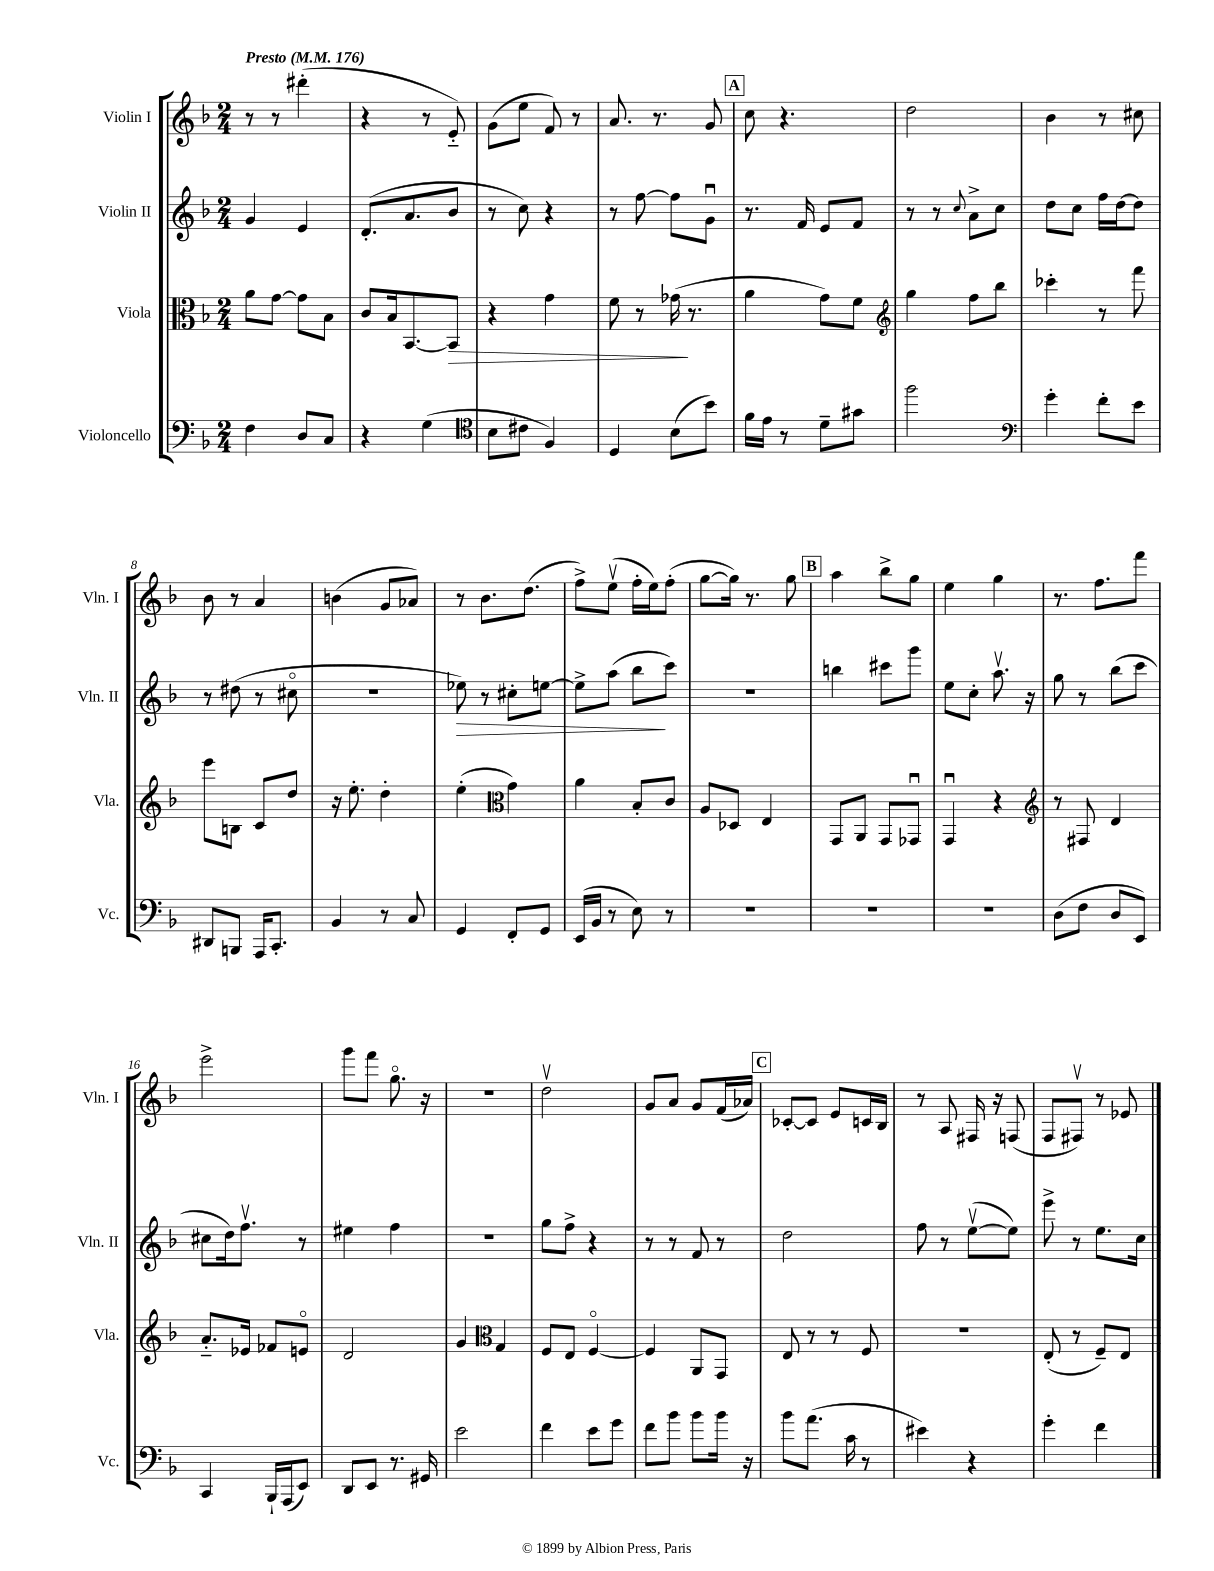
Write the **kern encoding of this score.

**kern	**kern	**kern	**kern
*staff4	*staff3	*staff2	*staff1
*clefF4	*clefC3	*clefG2	*clefG2
*k[b-]	*k[b-]	*k[b-]	*k[b-]
*M2/4	*M2/4	*M2/4	*M2/4
*MM176	*MM176	*MM176	*MM176
4F	8a	4g	8r
.	[8g	.	8r
8D	8g]	4e	(4ddd#'
8C	8B-	.	.
=	=	=	=
4r	8c	(8.d'	4r
.	16B-	.	.
.	[8.BB-	8.a	.
(4G	.	.	8r
.	8BB-]	8b-	8e'~)
=	=	=	=
*clefC4	*	*	*
8B-	4r	8r	(8g
8c#	.	8cc)	8ee
4F)	4g	4r	8f)
.	.	.	8r
=	=	=	=
4D	8f	8r	8.a
.	8r	[8ff	.
.	.	.	8.r
(8B-	(16g-	8ff]	.
.	8.r	.	.
8b-)	.	8gu	8g
=	=	=	=
16f	4a	8.r	8cc
16e	.	.	.
8r	.	.	4.r
.	.	16f	.
8d~	8g)	8e	.
8g#	8f	8f	.
=	=	=	=
*	*clefG2	*	*
2ff	4gg	8r	2dd
.	.	8r	.
.	.	8qqcc	.
.	8ff	8a^	.
.	8bb-	8cc	.
=	=	=	=
*clefF4	*	*	*
4g'	4ccc-'	8dd	4b-
.	.	8cc	.
8f'	8r	16ff	8r
.	.	[16dd	.
8e	8fff	8dd]	8cc#
=	=	=	=
8DD#	8eee	8r	8b-
8BBB	8B	(8dd#	8r
16AAA	8c	8r	4a
8.CC'	.	.	.
.	8dd	8cc#o	.
=	=	=	=
4BB-	16r	2r	(4b
.	8.ee'	.	.
8r	4dd'	.	8g
8C	.	.	8a-)
=	=	=	=
4GG	(4ee'	8ee-)	8r
.	.	8r	8.b-
*	*clefC3	*	*
8FF'	4g)	8cc#'	.
.	.	.	(8.dd
8GG	.	[8ee	.
=	=	=	=
(16EE	4a	8ee^]	8ff^)
16BB-	.	.	.
8r	.	(8aa	(8eev
8E)	8B-'	8bb-	16ff'
.	.	.	16ee)
8r	8c	8ccc)	(8ff'
=	=	=	=
2r	8A	2r	[8gg
.	8D-	.	16gg])
.	.	.	8.r
.	4E	.	.
.	.	.	8gg
=	=	=	=
2r	8GG	4bb	4aa
.	8AA	.	.
.	8GG	8ccc#	8bb-^
.	8GG-u	8ggg	8gg
=	=	=	=
2r	4GGu	8ee	4ee
.	.	8cc'	.
.	4r	8.aav	4gg
.	.	16r	.
=	=	=	=
*	*clefG2	*	*
(8D	8r	8gg	8.r
8F	8F#	8r	.
.	.	.	8.ff
8D	4d	(8bb-	.
8EE)	.	8ccc	8fff
=	=	=	=
4CC	8.a'~	8cc#	2eee^
.	.	16dd)	.
.	16e-	8.ffv	.
16BBB-`	8f-	.	.
(16AAA	.	.	.
8EE)	8eo	8r	.
=	=	=	=
8DD	2d	4ee#	8ggg
8EE	.	.	8fff
8.r	.	4ff	8.ggo
16GG#	.	.	16r
=	=	=	=
2e	4g	2r	2r
*	*clefC3	*	*
.	4G	.	.
=	=	=	=
4f	8F	8gg	2ddv
.	8E	8ff^	.
8e	[4Fo	4r	.
8g	.	.	.
=	=	=	=
8f	4F]	8r	8g
8b-	.	8r	8a
8b-	8AA	8f	8g
16b-	8GG	8r	(16f
16r	.	.	16a-)
=	=	=	=
8b-	8E	2dd	[8c-'
(8.a	8r	.	8c-]
.	8r	.	8e
16c	.	.	.
8r	8F	.	16c
.	.	.	16B-
=	=	=	=
4e#)	2r	8ff	8r
.	.	8r	8A
4r	.	([8eev	16F#
.	.	.	16r
.	.	8ee])	(8F
=	=	=	=
4g'	(8E'	8eee^	8F
.	8r	8r	8F#v)
4f	8F~)	8.ee	8r
.	8E	.	8e-
.	.	16cc	.
==	==	==	==
*-	*-	*-	*-
